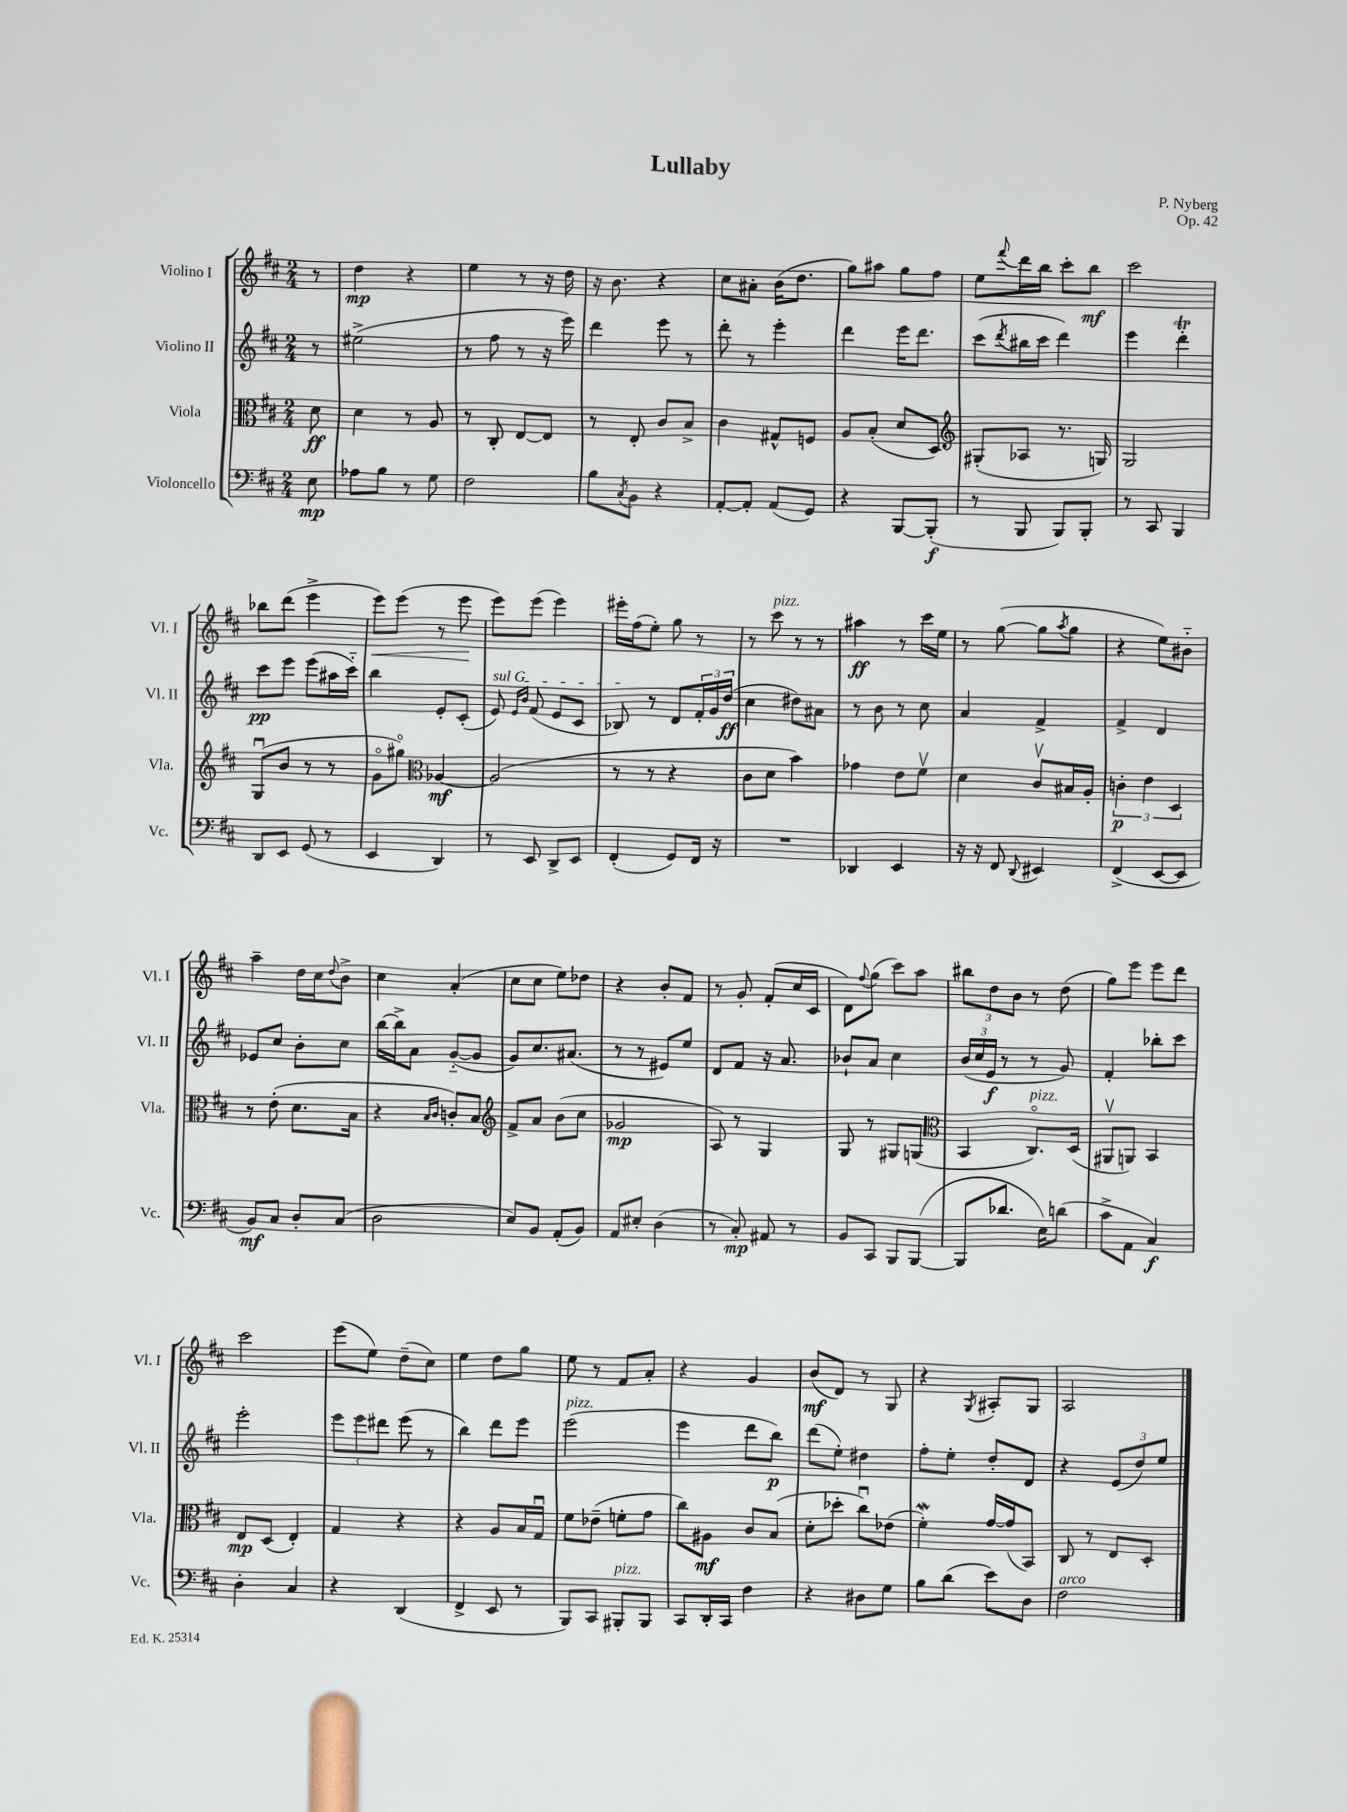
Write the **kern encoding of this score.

**kern	**kern	**kern	**kern
*staff4	*staff3	*staff2	*staff1
*clefF4	*clefC3	*clefG2	*clefG2
*k[f#c#]	*k[f#c#]	*k[f#c#]	*k[f#c#]
*M2/4	*M2/4	*M2/4	*M2/4
8E	8d	8r	8r
=	=	=	=
8A-	4d	(2ee#^	4dd
8B	.	.	.
8r	8r	.	4r
8G	8A	.	.
=	=	=	=
2F#	8r	8r	4ee
.	8C#'	8ff#	.
.	[8E	8r	8r
.	8E]	16r	16r
.	.	16eee)	16dd
=	=	=	=
8B	8r	4ddd	16r
.	.	.	8.b
8qC#	.	.	.
8BB	8E'	.	.
4r	8c#	8eee	4r
.	8B^	8r	.
=	=	=	=
[8AA'	4c#	8ddd'	8cc#
8AA']	.	8r	8a#'
(8AA	8G#^^	4eee'	(16b
.	.	.	8.dd
8GG)	8F	.	.
=	=	=	=
4r	8A	4ddd	8gg)
.	(8B'	.	8aa#
[8BBB	8d	16eee	8gg
.	.	8.ddd	.
(8BBB']	8D)	.	8ff#
=	=	=	=
*	*clefG2	*	*
8r	(8G#'	(8ccc#	8ee
.	.	8qddd	8qqfff#
8BBB	8A-	16bb#	16ddd
.	.	16ccc#	16bb
8BBB)	8.r	4ddd)	8ccc#'
8BBB'	.	.	8bb
.	16G)	.	.
=	=	=	=
8r	2G	4eee	2ccc#
8CC#	.	.	.
4BBB	.	4ddd'	.
=	=	=	=
8DD	(8Gu	8ccc#	8bb-
8EE	8b	8eee	(8ddd
(8GG	8r	(8eee	4eee^
8r	8r	16aa#	.
.	.	16ccc#'~)	.
=	=	=	=
4EE	8go	4bb	8eee)
.	8gg#o)	.	(8eee
*	*clefC3	*	*
4DD)	[4A-	8e'	8r
.	.	(8c#'	8eee
=	=	=	=
8r	(2A-]	8e)	8eee)
.	.	16qqe	.
.	.	16qqb	.
8EE	.	(8f#	(8eee
8DD^	.	8e	4eee)
8EE	.	8c#	.
=	=	=	=
(4FF#'	8r	8B-)	16eee#'
.	.	.	(16ff#
.	8r	8r	8ee')
8GG)	4r	8d	8gg
16FF#	.	24f#'	8r
.	.	24g	.
16r	.	.	.
.	.	(24dd	.
=	=	=	=
2r	8c#	4cc#	8r
.	8d	.	8ccc#
.	4b)	8dd#)	8r
.	.	8a#	8r
=	=	=	=
4DD-	4g-	8r	4aa#
.	.	8b	.
4EE	8e	8r	8r
.	8f#v	8cc#	16ccc#
.	.	.	16ee
=	=	=	=
16r	4d	4a	8r
16r	.	.	.
8FF#	.	.	([8gg
8qqDD	.	.	.
4EE#	8c#v	4f#^	8gg]
.	.	.	8qaa
.	16B#	.	8gg
.	16A'	.	.
=	=	=	=
(4FF#^	6c'	4f#^	4r
.	6e	.	.
[8EE	.	4d	8ee)
.	6D	.	.
8EE]	.	.	8b#'~
=	=	=	=
8BB)	8r	8e-	4aa~
8C#	(8e'	8cc#	.
8D'	8.d	8b'	16dd
.	.	.	16cc#
.	.	.	8qqdd
(8C#	.	8cc#	8b^
.	16B	.	.
=	=	=	=
2D	4r	[16bb	4cc#
.	.	16bb^]	.
.	.	8a	.
.	16qqB	.	.
.	16qqc#	.	.
.	8c')	([8g'~	(4a'
.	8B	8g]	.
=	=	=	=
*	*clefG2	*	*
8E)	8f#^	8g)	8cc#
8BB	8a	8.cc#	8cc#
(8AA'	(8b	.	8ee)
.	.	(8.a#	.
8BB)	8cc#	.	8dd-
=	=	=	=
8AA	2g-	8r	4r
8E#'	.	8r	.
(4D	.	8e#)	8b'
.	.	8ee	8f#
=	=	=	=
8r	8A)	8d	8r
8C#')	8r	8f#	8g'
8AA#	4G	16r	(8f#'
.	.	8.a	.
8r	.	.	16cc#
.	.	.	16c#
=	=	=	=
8BB	8G	8b-`	8d)
.	.	.	8qqff#
8CC#	8r	8a	(8gg
8BBB	8G#	4cc#	8ccc#)
([8BBB	(8G	.	8aa
=	=	=	=
*	*clefC3	*	*
8BBB]	4BB	(24b	12bb#
.	.	24cc#	.
.	.	24e	12dd
8.d-	.	8r	.
.	.	.	12b
.	8.C#o)	8r	8r
16E)	.	.	.
(8d	.	8g)	(8dd
.	(16D	.	.
=	=	=	=
8c#^	8AA#v	4f#'	8gg)
8AA	8AA)	.	8eee
4C#)	4BB	8bb-'	8eee
.	.	8ccc#	8ddd
=	=	=	=
4D'	8E	2eee'	2ccc#
.	(8D	.	.
4C#	4E')	.	.
=	=	=	=
4r	4G	12eee	(8eee
.	.	12eee	.
.	.	.	8ee)
.	.	12ddd#	.
(4DD	4r	(8eee	(8dd~
.	.	8r	8cc#)
=	=	=	=
4FF#^	4r	4bb)	4ee
8EE	8A	8ddd	8dd
8r	16B	8eee	8gg
.	16Gu	.	.
=	=	=	=
8BBB)	8f#	(2eee	8ee
8CC#	(8e-~	.	8r
8BBB#'	8f'	.	8f#
8BBB#	8g	.	8a'
=	=	=	=
8CC#	8cc#)	4eee	4r
16DD'	8A#	.	.
16CC#	.	.	.
4F#	8c#	8ddd	4g
.	(8B	8bb)	.
=	=	=	=
4r	8d'	(8ddd	(8b
.	8dd-'	8ee')	8d)
8D#	8cc#u)	4dd#	8r
8G	(8e-	.	8G
=	=	=	=
8B	4f#')	8ff#'	4r
(8d	.	8ee'	.
.	.	.	8qG
8e)	[16g	8dd'	8A#'
.	(16g]	.	.
8D	8BB)	8d	8G
=	=	=	=
2F#	8C#	4r	2A
.	8r	.	.
.	8E	(12e	.
.	.	12dd)	.
.	8D'	.	.
.	.	12ee	.
==	==	==	==
*-	*-	*-	*-
